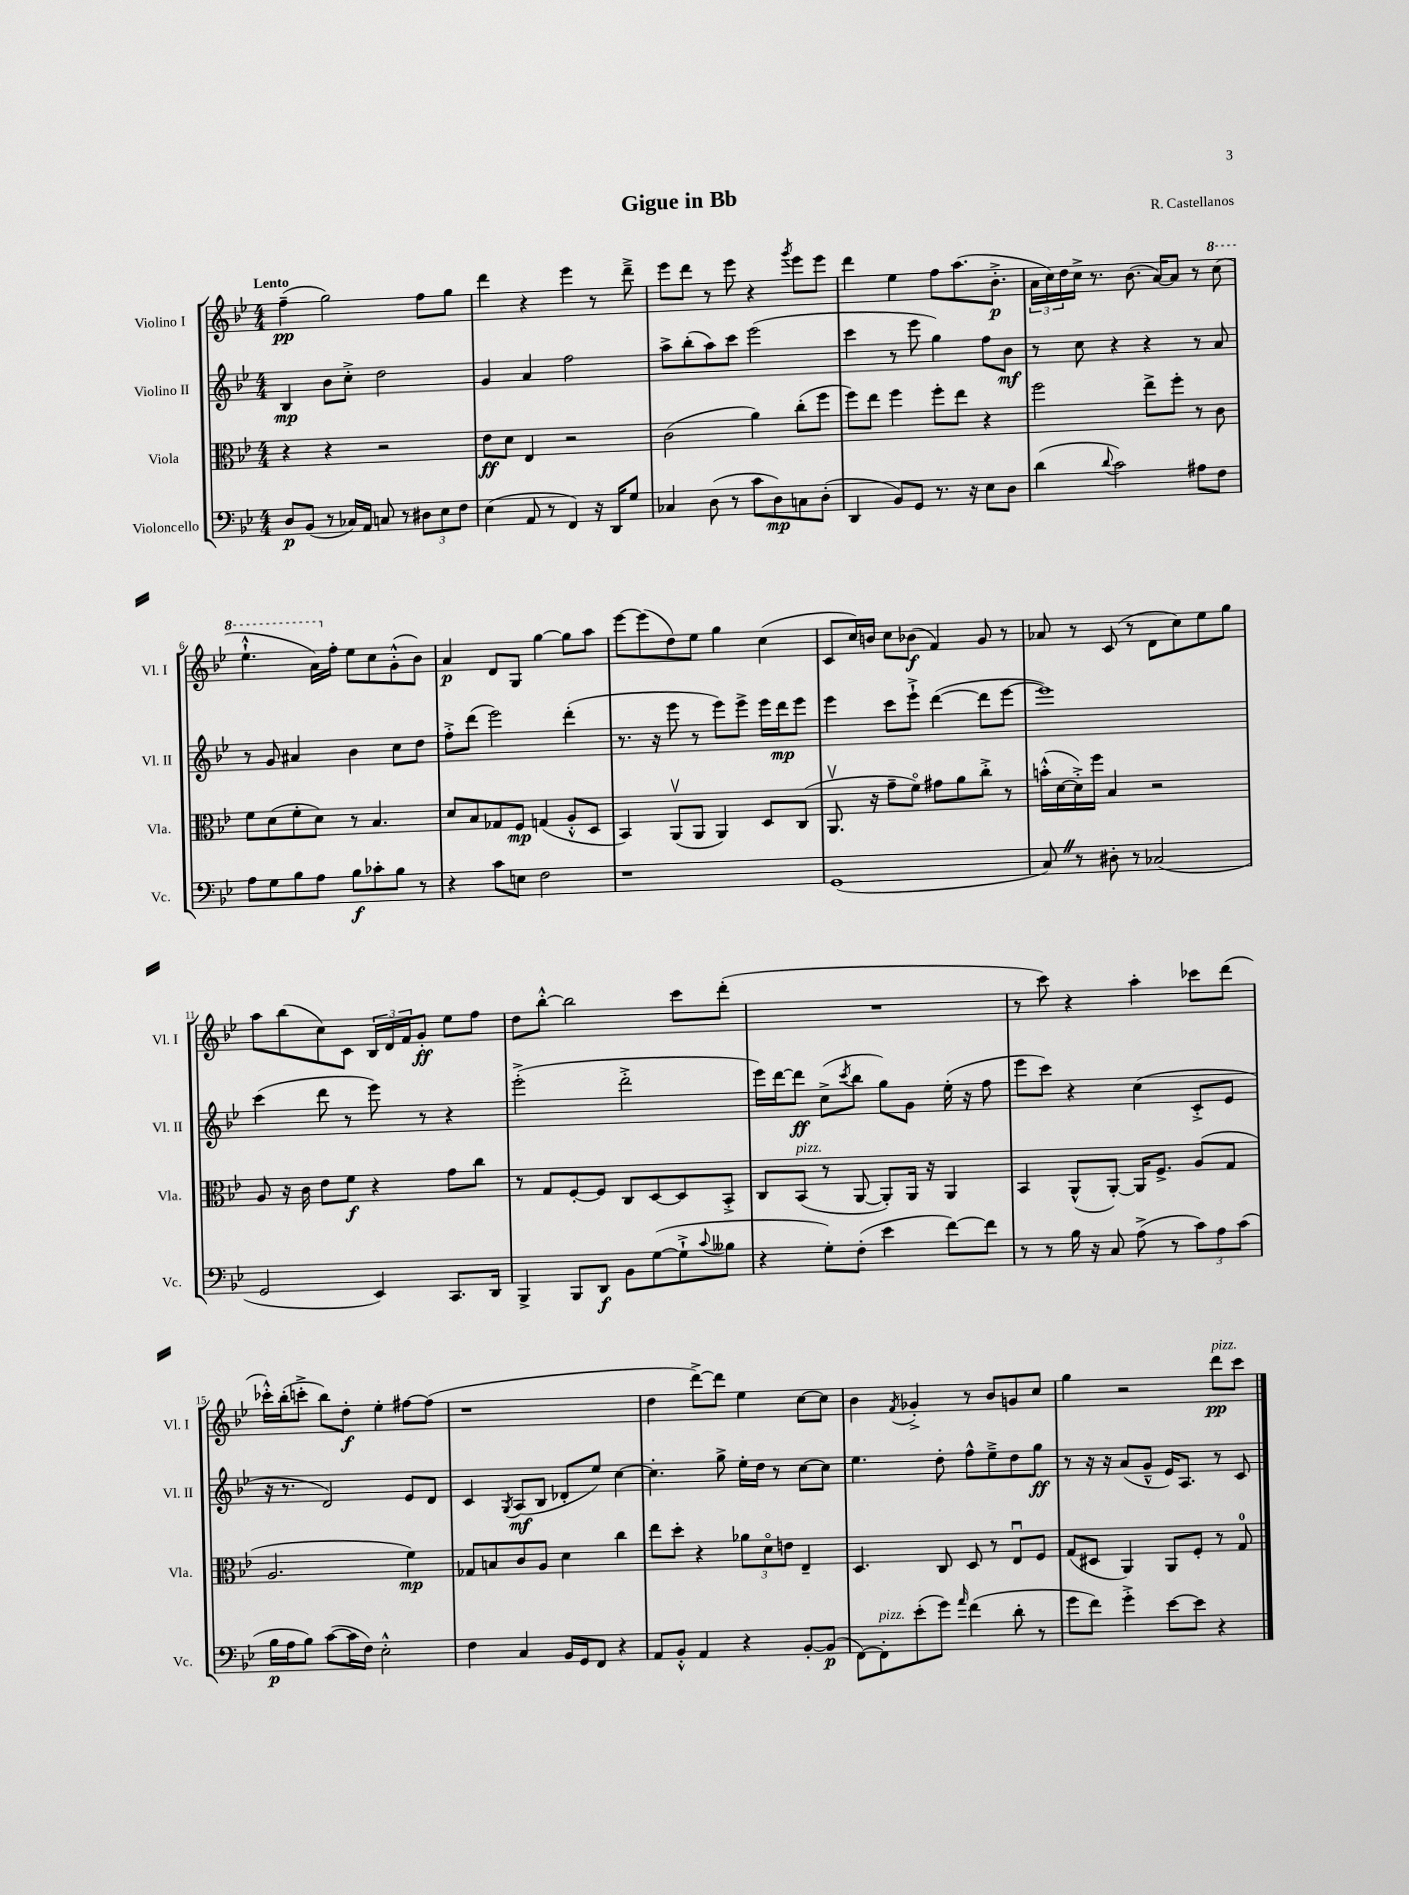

**kern	**kern	**kern	**kern
*staff4	*staff3	*staff2	*staff1
*clefF4	*clefC3	*clefG2	*clefG2
*k[b-e-]	*k[b-e-]	*k[b-e-]	*k[b-e-]
*M4/4	*M4/4	*M4/4	*M4/4
8D	4r	4B-	(4ff~
(8BB-	.	.	.
8r	4r	8b-	2gg)
16C-)	.	8cc'^	.
16AA	.	.	.
8C	2r	2dd	.
8r	.	.	.
12D#	.	.	8ff
12E-	.	.	.
.	.	.	8gg
12F	.	.	.
=	=	=	=
(4E-	8e-	4g	4ddd
.	8d	.	.
8AA	4E-	4a	4r
8r	.	.	.
4FF)	2r	2ff	4eee-
16r	.	.	8r
16DD	.	.	.
8G	.	.	8ddd~^
=	=	=	=
4C-	(2c	8aa^	8eee-
.	.	(8bb-'	8ddd
(8D	.	8aa)	8r
8r	.	8ccc	8eee-
8c	4a)	(2eee-	4r
8D)	.	.	.
.	.	.	8qggg
8C	(8cc'	.	8eee-
(8D'	8ff	.	8eee-
=	=	=	=
4DD	8ff)	4ccc	4ddd
.	8ee-	.	.
8BB-)	4ff	8r	4ee-
8GG	.	8eee-	.
8.r	8ff'	4gg)	8ff
.	8ee-	.	(8.aa
16r	.	.	.
8E-	4r	8ff	.
.	.	.	8.b-'^
8D	.	8b-	.
=	=	=	=
(4d	2ff	8r	24a
.	.	.	24cc)
.	.	.	24dd
.	.	8cc	16cc^
.	.	.	8.r
8qqd	.	.	.
2c)	.	4r	.
.	.	.	(8.b-
.	8ee-^	4r	.
.	.	.	[16a)
.	8ff'	.	8a]
8A#	8r	8r	8r
8F	8c	8a	(8ccc
=	=	=	=
8A	8f	8r	4.eee-`^^
8G	(8d	8g	.
8B-	8f'	4a#	.
8A	8d)	.	16aa)
.	.	.	16ff'
8B-	8r	4b-	8ee-
8c-'	4.B-	.	8cc
8B-	.	8cc	(8g'^^
8r	.	8dd	8b-)
=	=	=	=
4r	8d	8ff'^	4a
.	8B-	(8ddd	.
8c	8G-	2eee-)	8d
8E	8F	.	8G
2F	(4G	.	[4gg
.	8A'^^	(4ddd'	8gg]
.	8D	.	8aa
=	=	=	=
1r	4BB-)	8.r	[8eee-
.	.	.	(8eee-]
.	.	16r	.
.	(8AAv	8eee-	8dd)
.	8AA	8r	8ee-
.	4AA)	8eee-)	4gg
.	.	8eee-^	.
.	8D	16eee-	(4cc
.	.	16ddd	.
.	(8C	8eee-	.
=	=	=	=
(1GG	8.AAv	4eee-	8c
.	.	.	16cc)
.	16r	.	16b
.	8g~	8ccc	8cc
.	8fo)	8eee-`^	(8b-
.	8g#	([4ddd	4f)
.	8a	.	.
.	8cc'^	8ddd]	8g
.	8r	[8eee-	8r
=	=	=	=
8C)	(16b'^^	1eee-])	8a-
.	[16d	.	.
8r	16d'^])	.	8r
.	16ff	.	.
8D#'	4B-	.	(8c
8r	.	.	8r
(2C-	2r	.	8d
.	.	.	8cc)
.	.	.	8ee-
.	.	.	8gg
=	=	=	=
2GG	8A	(4ccc	8aa
.	16r	.	(8bb-
.	16c	.	.
.	8e-	8ddd	8cc)
.	8f	8r	8c
4EE-)	4r	8eee-)	24B-
.	.	.	24d
.	.	.	24f
.	.	8r	8g'
8.CC	8g	4r	8ee-
.	8cc	.	8ff
16DD	.	.	.
=	=	=	=
4BBB-^	8r	(2eee-'^	8dd
.	8G	.	[8bb-'^^
8BBB-	[8F'	.	2bb-]
8DD	8F]	.	.
8BB-	8C	2ddd'^	.
([8G	[8D	.	.
8G`^]	8D]	.	8ccc
8qqc	.	.	.
8B--	8BB-'^	.	(8ddd'
=	=	=	=
4r	8C	16eee-)	1r
.	.	[16ddd	.
.	(8BB-	8ddd]	.
8G')	8r	(8cc^	.
.	.	8qccc	.
(8F'	[8AA	8bb-	.
4e-	8AA'])	8gg)	.
.	16AA	8g	.
.	16r	.	.
[8f)	4AA	(16ee-'	.
.	.	16r	.
8f]	.	8ff	.
=	=	=	=
8r	4BB-	8eee-	8r
8r	.	8ccc)	8ccc)
16B-	(8AA^^	4r	4r
16r	.	.	.
8C	[8AA')	.	.
(8A^	16AA]	(4cc	4aa'
.	8.F^	.	.
8r	.	.	.
12c)	(8A	8c'^	8ccc-
12A	.	.	.
.	8G	8e-	(8ddd
(12c	.	.	.
=	=	=	=
16B-	2.A	16r	16ccc-'^^)
16A	.	8.r	(16bb-'
8B-)	.	.	8ccc'^
([8c	.	2d)	8bb-)
16c]	.	.	8dd'
16F)	.	.	.
2E-'^^	.	.	4ee-'
.	4f)	8e-	[8ff#
.	.	8d	(8ff#]
=	=	=	=
4F	8G-	4c	1r
.	8B	.	.
.	.	8qG	.
4C	8c	(8A	.
.	8A	8B-	.
16BB-	4d	8d-'	.
16GG	.	.	.
8FF	.	8ee-)	.
4r	4cc	[4cc	.
=	=	=	=
8AA	8ee-	4.cc']	4dd
8BB-'^^	8dd'	.	.
4AA	4r	.	[8ddd^)
.	.	8gg^	8ddd]
4r	12a-	16ee-'	4ee-
.	.	16dd	.
.	12do	.	.
.	.	8r	.
.	12e	.	.
[8BB-'	4E-~	[8cc	[8cc
(8BB-]	.	8cc]	8cc]
=	=	=	=
[8FF)	4.D	4.ee-	4b-
8FF']	.	.	.
.	.	.	8qf
(8e-'	.	.	4g-'^
8g)	8C	8dd'	.
16qqa	.	.	.
(4f	8D	8ff^^	8r
.	8r	8ee-~^	8b-
8d'	8E-u	8dd	8g
8r	8F	8gg	8cc
=	=	=	=
8g	(8G	8r	4gg
8f)	8D#	16r	.
.	.	16r	.
4g'^	4AA)	(8a	2r
.	.	8g~^^	.
[8e-	8AA	16e-)	.
.	.	8.A	.
8e-]	8F'	.	.
4r	8r	8r	8ddd
.	8G	8c	8ccc
==	==	==	==
*-	*-	*-	*-
